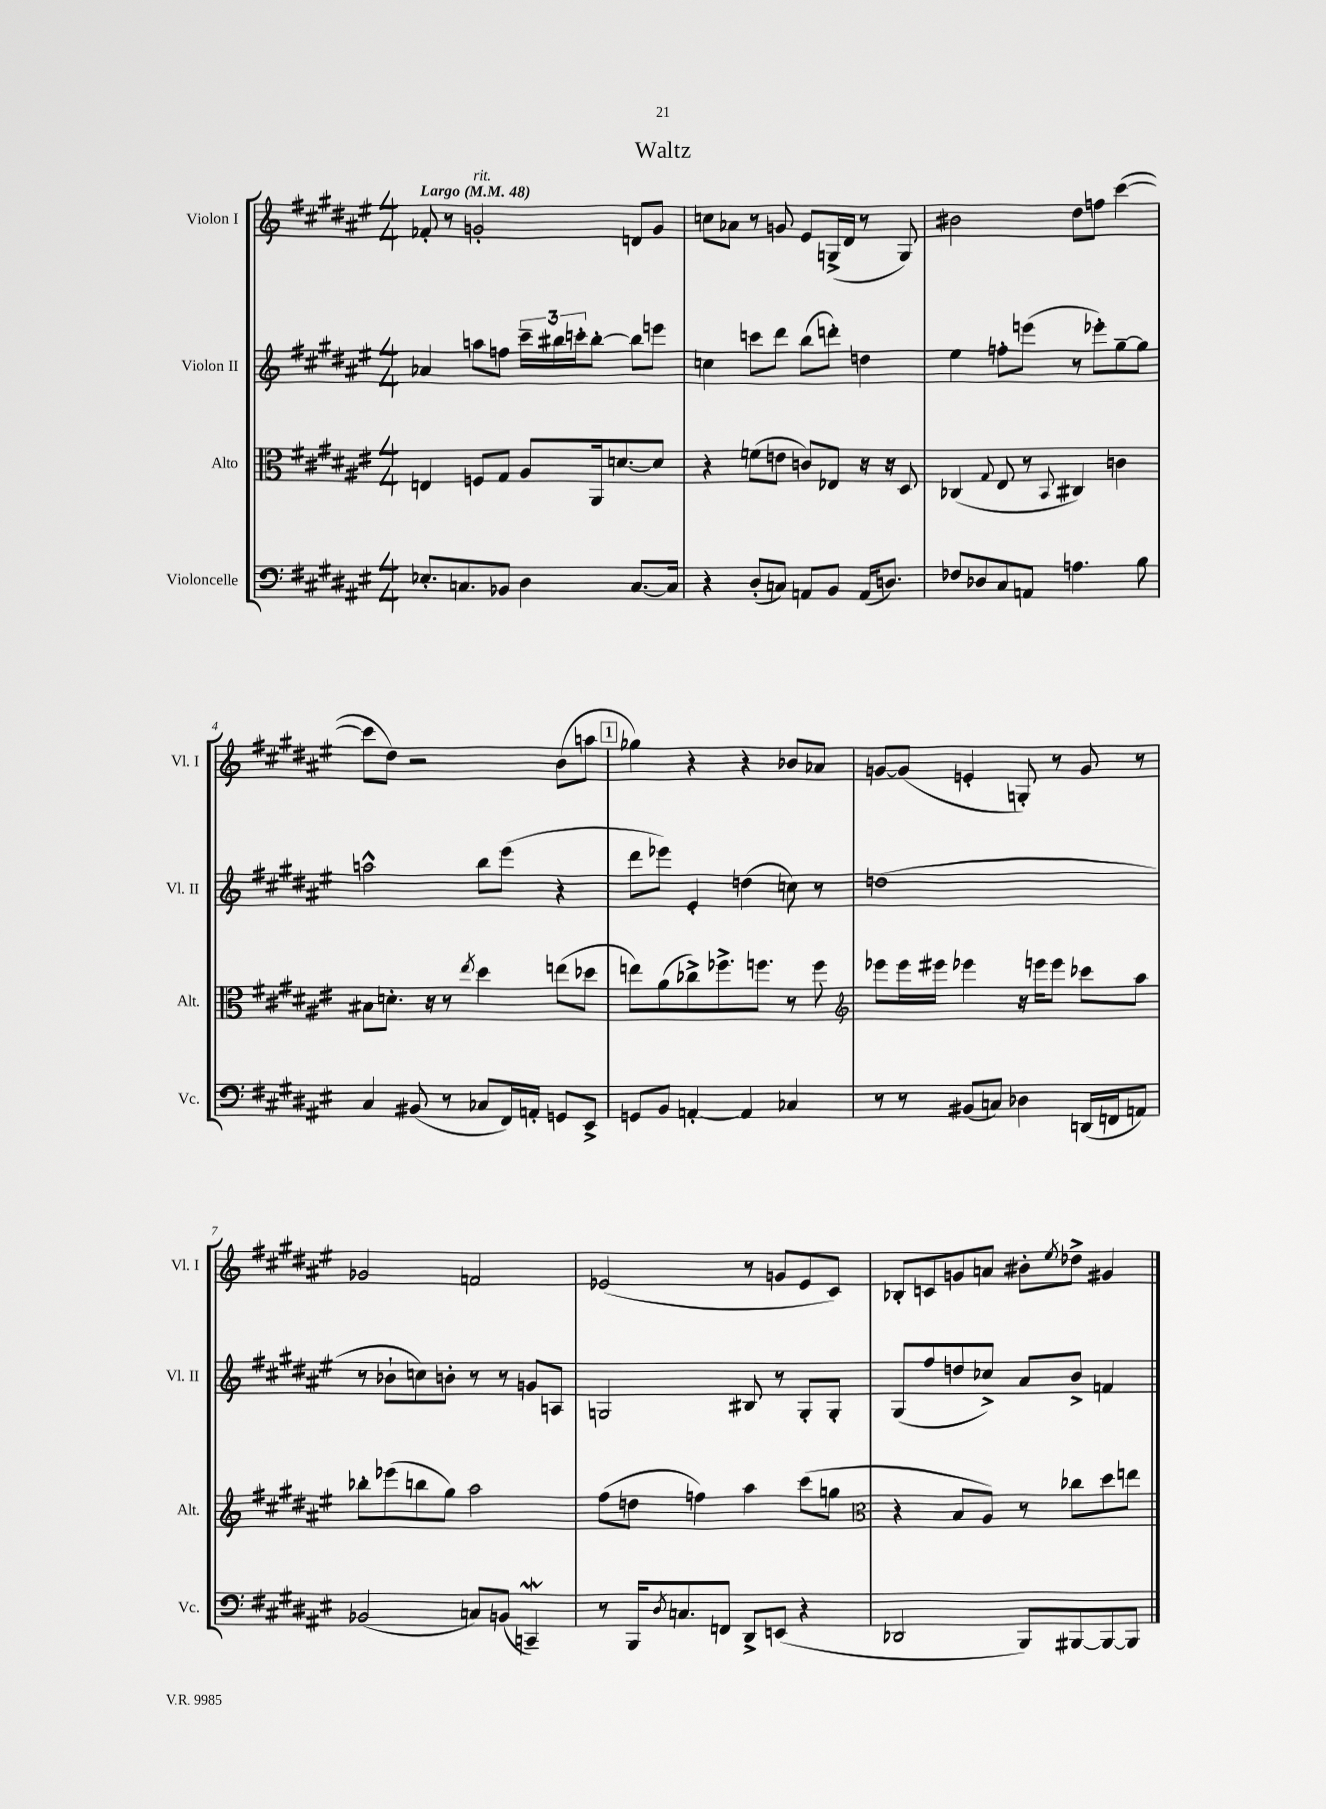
\header { title = "Waltz" }
<<
\new StaffGroup <<
\new Staff = "s0" \with { instrumentName = "Violon I" shortInstrumentName = "Vl. I" } {
    \clef treble \key fis \major \numericTimeSignature \time 4/4 \tempo "Largo" 4 = 48
    fes'8-. r8 g'2-.^\markup { \italic "rit." } d'8 g'8 |
    c''8 aes'8 r8 g'8 eis'8 g16->( dis'16 r8 g8) |
    bis'2 dis''8 f''8 cis'''4~( |
    cis'''8 dis''8) r2 b'8( a''8 |
    \mark \markup { \box "1" } ges''4) r4 r4 bes'8 aes'8 |
    g'8~ g'8( e'4-. g8-.) r8 g'8 r8 |
    ges'2 f'2 |
    ees'2( r8 g'8 ees'8 cis'8) |
    bes8-. c'8 g'8 a'8 bis'8-. \acciaccatura { eis''8 } des''8-> gis'4 \bar "|." |
}
\new Staff = "s1" \with { instrumentName = "Violon II" shortInstrumentName = "Vl. II" } {
    \clef treble \key fis \major \numericTimeSignature \time 4/4
    aes'4 a''8 f''8 \tuplet 3/2 { cis'''16-- bis''16 c'''16-. } bis''8~-. bis''8 e'''8 |
    c''4 c'''8 dis'''8 b''8( d'''8-.) d''4 |
    eis''4 f''8-. e'''8( r8 ees'''8-.) gis''8~-- gis''8 |
    a''2-^ b''8 eis'''8( r4 |
    \mark \markup { \box "1" } dis'''8 ees'''8) eis'4-. d''4( c''8) r8 |
    d''1( |
    r8 bes'8-! c''8) b'8-. r8 r8 g'8 a8 |
    g2 bis8 r8 g8-. g8-. |
    gis8( fis''8 d''8 ces''8->) ais'8 b'8-> f'4 \bar "|." |
}
\new Staff = "s2" \with { instrumentName = "Alto" shortInstrumentName = "Alt." } {
    \clef alto \key fis \major \numericTimeSignature \time 4/4
    e4 f8 gis8 ais8 ais,16 d'8.~ d'8 |
    r4 f'8( e'8 c'8) ees8 r16 r16 dis8 |
    ces4( \appoggiatura { gis8 } eis8 r8 \appoggiatura { b,8 } cis4) c'4 |
    bis8 d'8.-. r16 r8 \acciaccatura { eis''8 } dis''4 e''8( des''8 |
    \mark \markup { \box "1" } e''8) ais'8( ces''8->) fes''8.-> f''8. r8 f''8 |
    \clef treble ees'''8 ees'''16 eis'''16 ees'''4 r16 e'''16 e'''8 ces'''8 ais''8 |
    bes''8-. ees'''8( b''8 gis''8) ais''2 |
    fis''8( d''8 f''4) ais''4 cis'''8( g''8 |
    \clef alto r4 b8 ais8) r8 ces''8 dis''8 e''8 \bar "|." |
}
\new Staff = "s3" \with { instrumentName = "Violoncelle" shortInstrumentName = "Vc." } {
    \clef bass \key fis \major \numericTimeSignature \time 4/4
    ees8.-. c8. bes,8 dis4 c8.~ c16 |
    r4 dis8-.( c8) a,8 b,8 a,16( d8.) |
    fes8 des8 cis8 a,8 a4. b8 |
    cis4 bis,8( r8 ces8 fis,16) a,16-. g,8 eis,8-> |
    \mark \markup { \box "1" } g,8 b,8 a,4~-. a,4 ces4 |
    r8 r8 bis,8( c8) des4 d,16( f,16 a,8) |
    bes,2( c8) b,8( c,4--\mordent) |
    r8 b,,16 \acciaccatura { dis8 } c8. f,8 dis,8-> e,8( r4 |
    des,2 b,,8) bis,,8~ bis,,8~ bis,,8 \bar "|." |
}
>>
>>
